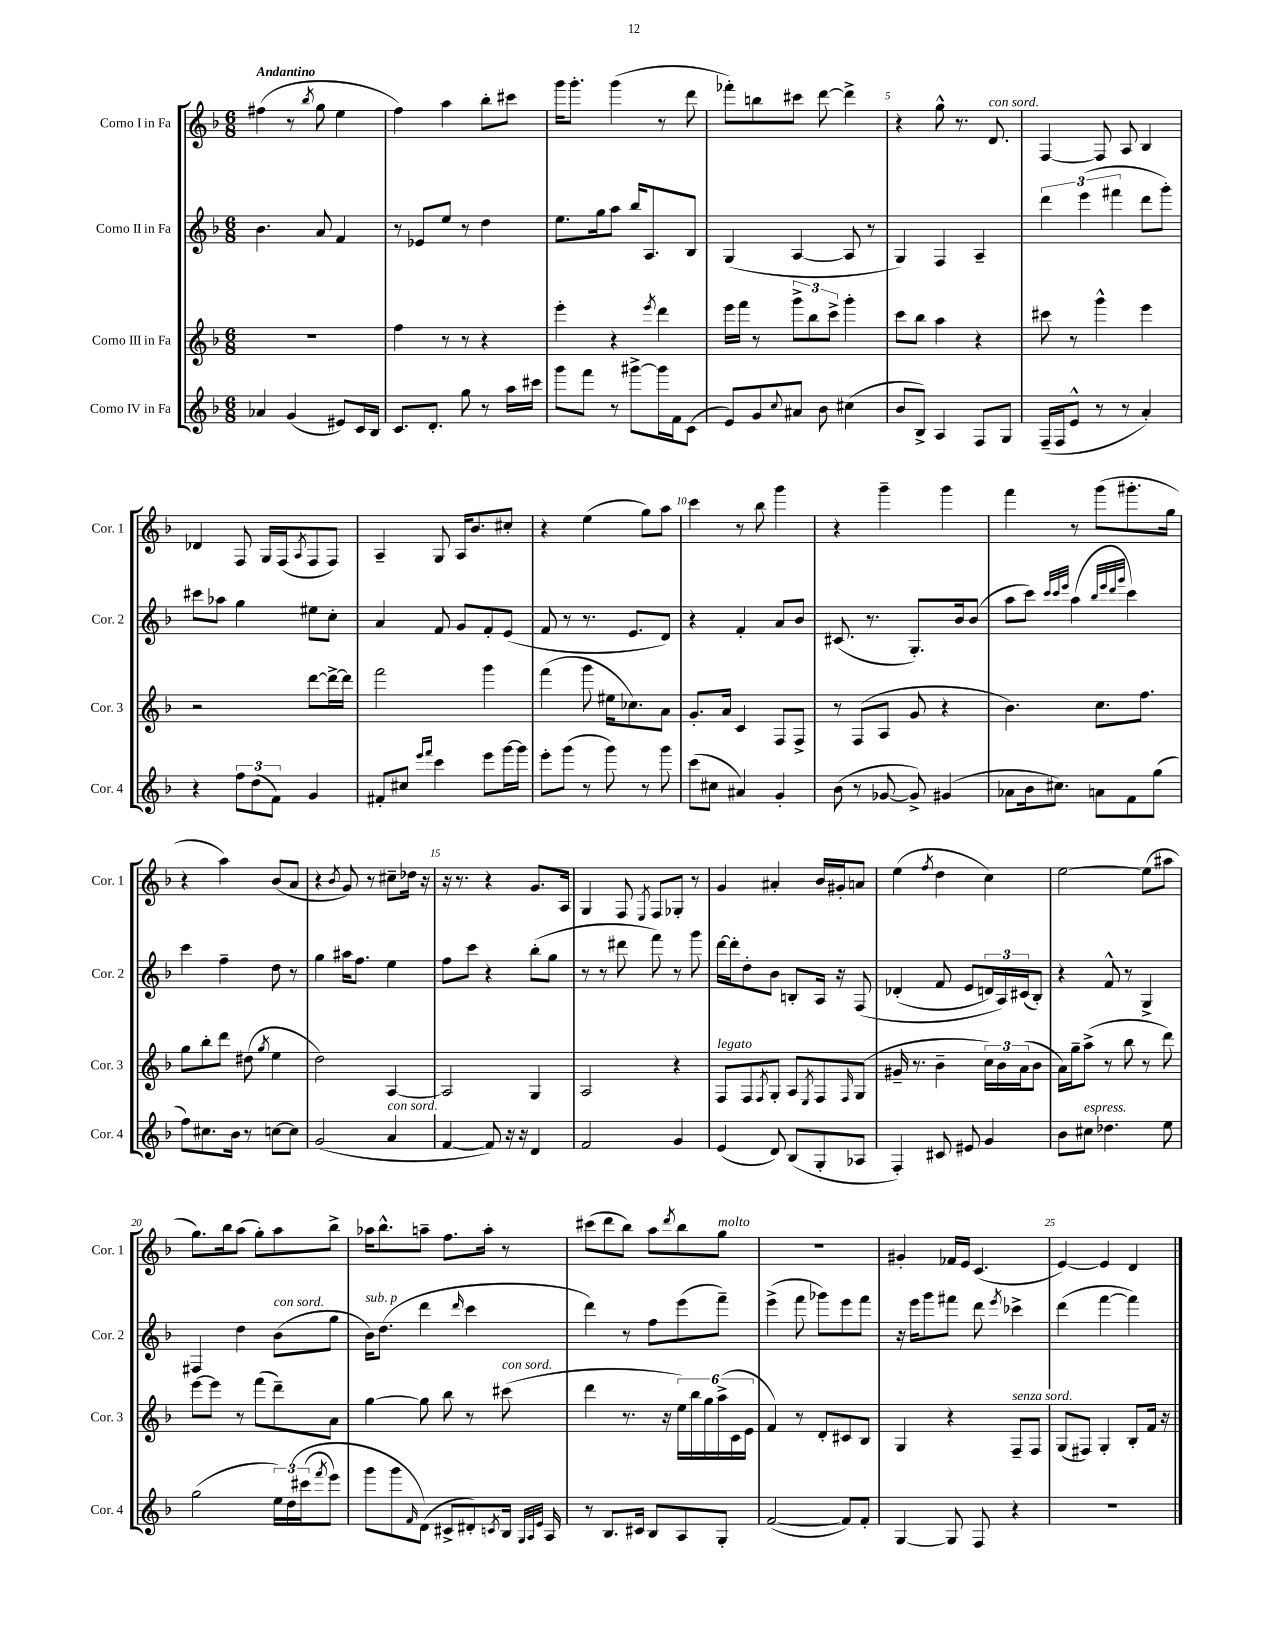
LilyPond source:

<<
\new StaffGroup <<
\new Staff = "s0" \with { instrumentName = "Corno I in Fa" shortInstrumentName = "Cor. 1" } {
    \clef treble \key f \major \numericTimeSignature \time 6/8 \tempo "Andantino"
    fis''4( r8 \acciaccatura { bes''8 } g''8 e''4 |
    f''4) a''4 bes''8-. cis'''8 |
    g'''16 g'''8.-. g'''4( r8 d'''8 |
    fes'''8-.) b''8 cis'''8 d'''8~ d'''4-> |
    r4 g''8-^ r8. d'8.^\markup { \italic "con sord." } |
    f4~ f8 a8 bes4 |
    des'4 f8 g16 f16( \acciaccatura { a8 } f8 f8) |
    a4-- g8 a16 bes'8. cis''8-. |
    r4 e''4( g''8) a''8 |
    c'''4 r8 bes''8 g'''4 |
    r4 g'''4-- g'''4 |
    f'''4 r8 g'''8( gis'''8.-. g''16 |
    r4 a''4) bes'8( a'8 |
    r4 \acciaccatura { bes'8 } g'8) r8 cis''8-- des''16 r16 |
    r16 r8. r4 g'8. a16 |
    g4 f8 \acciaccatura { e8 } f8 ges8-. r8 |
    g'4 ais'4-. bes'16 gis'16-. a'8 |
    e''4( \acciaccatura { f''8 } d''4 c''4) |
    e''2~ e''8( ais''8 |
    g''8.) bes''16 a''8( g''8-.) a''8 bes''8-> |
    aes''16 bes''8.-^ a''8-- f''8. a''16-. r8 |
    cis'''8( d'''8 bes''8) a''8 \acciaccatura { d'''8 } bes''8 g''8^\markup { \italic "molto" } |
    R2. |
    gis'4-. fes'16 e'16 c'4.( |
    e'4~) e'4 d'4 \bar "|." |
}
\new Staff = "s1" \with { instrumentName = "Corno II in Fa" shortInstrumentName = "Cor. 2" } {
    \clef treble \key f \major \numericTimeSignature \time 6/8
    bes'4. a'8 f'4 |
    r8 ees'8 e''8 r8 d''4 |
    e''8. g''16 a''8 bes''16 a8. bes8 |
    g4( a4~ a8 r8 |
    g4) f4 a4-- |
    \tuplet 3/2 { d'''4 e'''4( fis'''4 } d'''8 g'''8-.) |
    cis'''8 aes''8 g''4 eis''8 c''8-. |
    a'4 f'8 g'8 f'8-. e'8( |
    f'8 r8 r8. e'8. d'8) |
    r4 f'4-. a'8 bes'8 |
    cis'8.( r8. g8.-.) bes'16 bes'8( |
    a''8 c'''8) \grace { c'''32 c'''32 e'''32 } a''4( \grace { bes''32 e'''32 d'''32 g'''32 } c'''4) |
    c'''4 f''4-- d''8 r8 |
    g''4 ais''16 f''8. e''4 |
    f''8 c'''8 r4 bes''8-.( g''8 |
    r8 r8 dis'''8 f'''8) r8 g'''8 |
    d'''16~ d'''16-. d''8-. bes'8 b8-. a16 r16 f8\( |
    des'4-.( f'8 e'8 \tuplet 3/2 { d'16) a16\) cis'16( } bes8-.) |
    r4 f'8-^ r8 g4-> |
    fis4 d''4 bes'8^\markup { \italic "con sord." }( g''8 |
    bes'16^\markup { \italic "sub. p" }) d''8.( d'''4 \grace { d'''16 } c'''4 |
    d'''4) r8 f''8 e'''8( f'''8--) |
    e'''4->( f'''8 ges'''8) e'''8 f'''8 |
    r16 e'''16 g'''8 fis'''8 d'''8 \acciaccatura { e'''8 } ces'''4-> |
    d'''4( f'''4~ f'''4) \bar "|." |
}
\new Staff = "s2" \with { instrumentName = "Corno III in Fa" shortInstrumentName = "Cor. 3" } {
    \clef treble \key f \major \numericTimeSignature \time 6/8
    R2. |
    f''4 r8 r8 r4 |
    e'''4-. r4 \acciaccatura { e'''8 } d'''4 |
    e'''16 f'''16 r8 \tuplet 3/2 { g'''8-> bes''8 c'''8-> } g'''4-. |
    c'''8 bes''8 a''4 r4 |
    cis'''8 r8 g'''4-^ e'''4 |
    r2 d'''8~ d'''16~-> d'''16 |
    f'''2 g'''4 |
    f'''4( g'''8 eis''16 ces''8.) a'8 |
    g'8.-. a'16 c'4 f8 f8-> |
    r8 f8( a8 g'8 r4 |
    bes'4.) c''8. f''8. |
    g''8 bes''8-. d'''8 dis''8( \acciaccatura { g''8 } e''4 |
    d''2) a4~ |
    a2 g4 |
    a2 r4 |
    f8^\markup { \italic "legato" } f8 \acciaccatura { f8 } g8-. a8 \acciaccatura { e8 } f8 \grace { f16 } g8( |
    gis'16-- r8. bes'4-- \tuplet 3/2 { c''16) bes'16 a'16( } bes'8 |
    a'16) g''16-- a''8->( r8 bes''8 r8 d'''8) |
    e'''8~ e'''8 r8 f'''8( d'''8--) a'8 |
    g''4~ g''8 bes''8 r8 cis'''8^\markup { \italic "con sord." }( |
    d'''4 r8. r16 \tuplet 6/4 { e''16) bes''16 g''16 a''16->( c'16 e'16 } |
    f'4) r8 d'8-. cis'8 bes8 |
    g4 r4 f8--^\markup { \italic "senza sord." } f8 |
    g8( fis8) g4-. bes8-. f'16 r16 \bar "|." |
}
\new Staff = "s3" \with { instrumentName = "Corno IV in Fa" shortInstrumentName = "Cor. 4" } {
    \clef treble \key f \major \numericTimeSignature \time 6/8
    aes'4 g'4( eis'8) c'16 bes16 |
    c'8. d'8.-. g''8 r8 a''16 cis'''16 |
    g'''8 f'''8 r8 gis'''8~-> gis'''16 f'16 c'8( |
    e'8) g'8 \appoggiatura { c''8 } ais'8 bes'8 cis''4( |
    bes'8 bes8->) a4 f8 g8 |
    f16--( f16 e'8-^ r8 r8 a'4-.) |
    r4 \tuplet 3/2 { f''8 d''8( f'8) } g'4 |
    fis'8-. cis''8 \grace { e'''16 f'''16 } c'''4 e'''8 g'''16~ g'''16 |
    e'''8-. g'''8( r8 g'''8) r8 g'''8 |
    c'''8( cis''8 ais'4) g'4-. |
    bes'8( r8 ges'8~ ges'8->) gis'4( |
    aes'8 bes'16 cis''8.) a'8 f'8 g''8( |
    f''8) cis''8. bes'16 r8 c''8~ c''8 |
    g'2( a'4^\markup { \italic "con sord." } |
    f'4~ f'8) r16 r16 d'4 |
    f'2 g'4 |
    e'4( d'8) bes8( g8-. aes8 |
    f4-.) cis'8 eis'8 g'4 |
    bes'8 cis''8^\markup { \italic "espress." } des''4. e''8 |
    g''2( \tuplet 3/2 { e''16) d''16\( cis'''16( } \acciaccatura { f'''8 } e'''8) |
    g'''8 g'''8 \grace { f'16 } d'8(\) cis'8-> dis'8-.) \acciaccatura { c'8 } bes16 \grace { g32 a32 e'32 } a16 |
    r8 bes8. cis'16 bes8 a8 g8-. |
    f'2~( f'8) f'8-. |
    g4~ g8 f8 r4 |
    R2. \bar "|." |
}
>>
>>
\layout { \context { \Score \override BarNumber.break-visibility = ##(#f #t #t) barNumberVisibility = #(every-nth-bar-number-visible 5) } }
